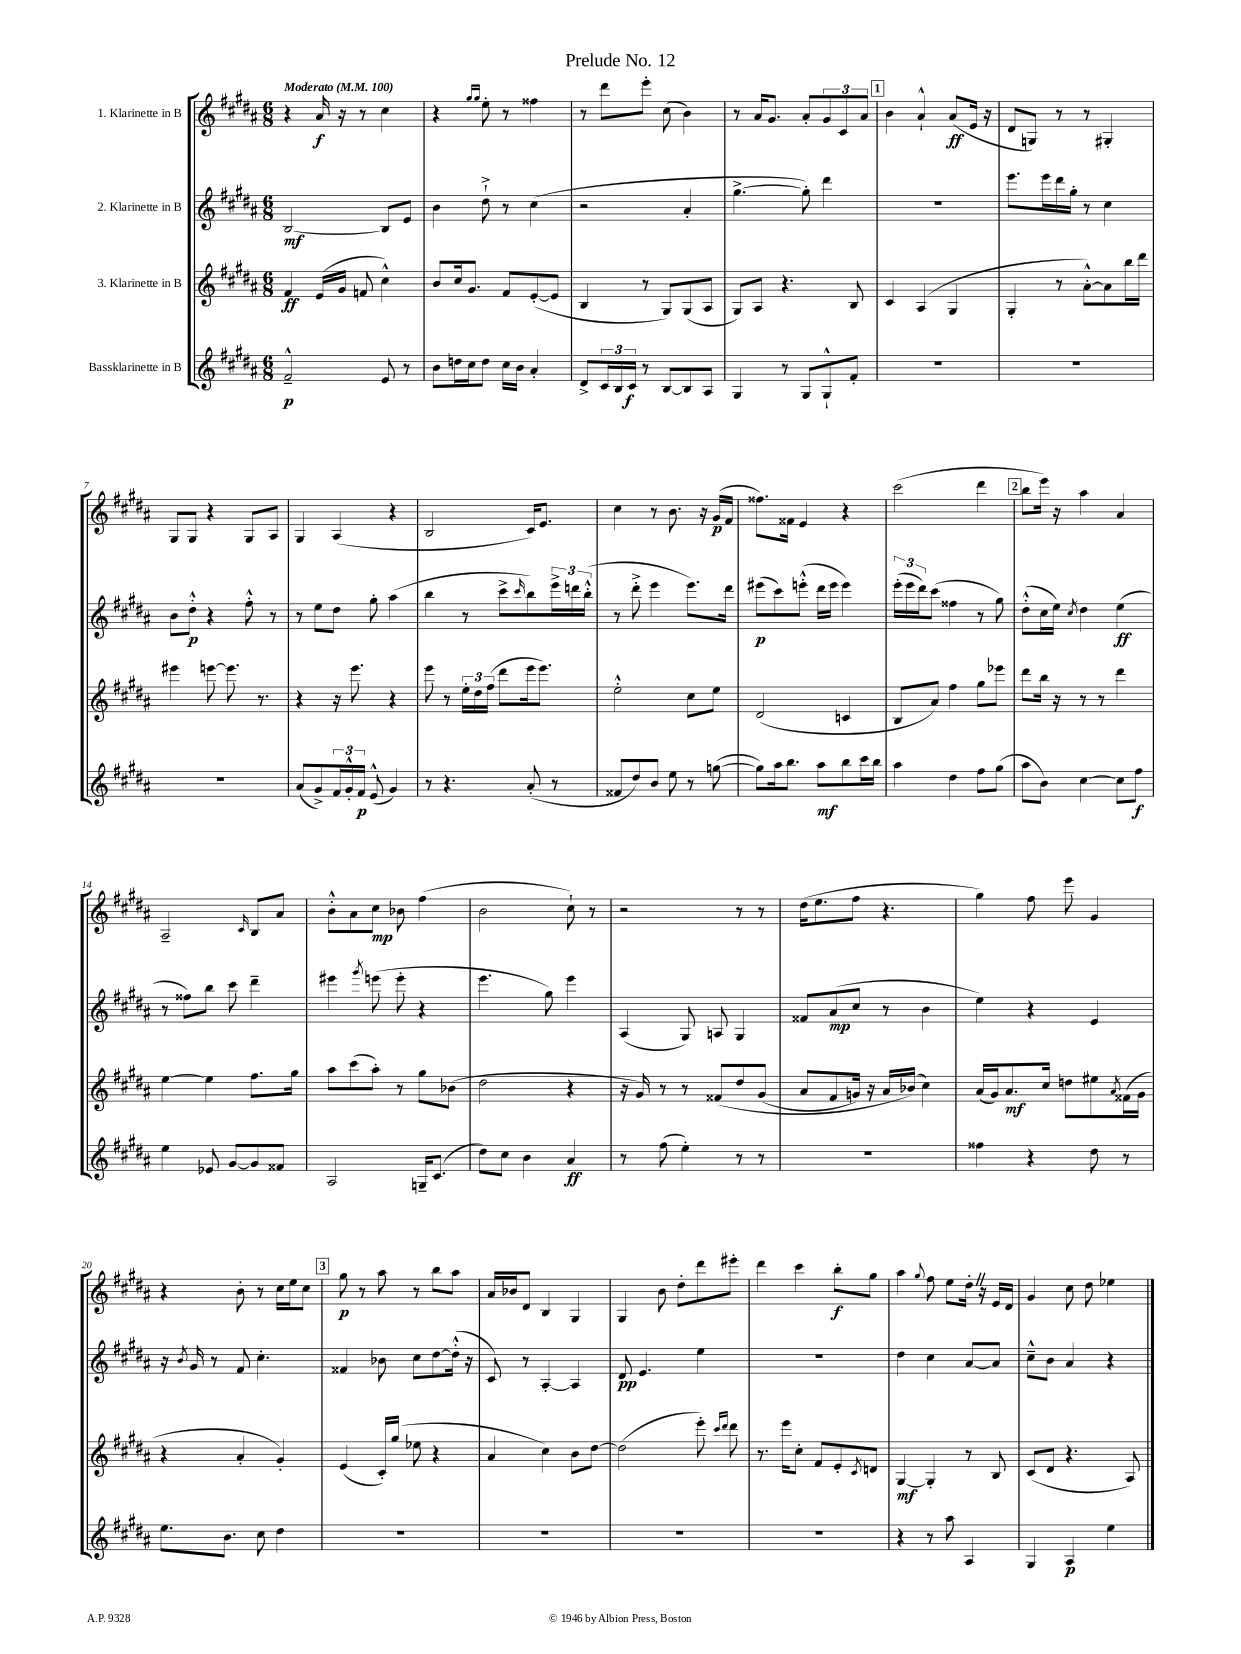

**kern	**kern	**kern	**kern
*staff4	*staff3	*staff2	*staff1
*clefG2	*clefG2	*clefG2	*clefG2
*k[f#c#g#d#a#]	*k[f#c#g#d#a#]	*k[f#c#g#d#a#]	*k[f#c#g#d#a#]
*M6/8	*M6/8	*M6/8	*M6/8
*MM100	*MM100	*MM100	*MM100
2f#~^^/	4f#/	[2B/	4r
.	(16e/LL	.	16a#/
.	16g#/JJ	.	16r
.	8f/	.	8r
8e/	4cc#^^\)	8B/]L	4cc#\
8r	.	8e/J	.
=	=	=	=
8b\L	8b/L	4b\	4r
16dd\L	16cc#/k	.	.
16cc#\J	8.g#/J	.	.
.	.	.	16qqgg#/LL
.	.	.	16qqgg#/JJ
8dd\J	.	8dd#`^\	8ee'\
16cc#\LL	8f#/L	8r	8r
16b\JJ	.	.	.
4a#'/	([8e'/	(4cc#\	4ff##\
.	8e/]J	.	.
=	=	=	=
8d#^/L	4B/	2r	8r
24c#/L	.	.	8ddd#\L
24B/	.	.	.
24c#/JJ	.	.	.
8r	8r	.	8eee'\J
[8B/L	8G#/L)	.	(8cc#\
8B/]	(8G#/	4a#'/	4b\)
8A#/J	8A#/J	.	.
=	=	=	=
4G#/	8G#/L)	[4.gg#^\	8r
.	8A#/J	.	16a#/LK
.	.	.	8.g#/J
8r	4.r	.	.
8G#/L	.	8gg#'\])	8a#'/L
8G#`^^/	.	4ddd#\	12g#/
.	.	.	12c#/
8f#'/J	8B/	.	.
.	.	.	12a#/J
=	=	=	=
2.r	4c#/	2.r	4b\
.	(4A#/	.	4a#`^^/
.	4G#/	.	(8a#/L
.	.	.	16e/Jk
.	.	.	16r
=	=	=	=
2.r	4G#'/	8.eee\L	8d#/L
.	.	.	8G/J)
.	.	16eee\L	.
.	8r	16ddd#\	8r
.	.	16gg#'\JJ	.
.	[8a#'^^\L)	8r	8r
.	8a#\]	4cc#\	4G#'/
.	16bb\L	.	.
.	16ddd#\JJ	.	.
=	=	=	=
2.r	4eee#\	8b\L	8G#/L
.	.	8dd#'^^\J	8G#/J
.	[8eee\	4r	4r
.	8.eee\]	.	.
.	.	8ff#'^^\	8G#/L
.	8.r	.	.
.	.	8r	8A#/J
=	=	=	=
(8a#/L	4r	8r	4G#/
8g#^/)	.	8ee\L	.
24f#/L	16r	8dd#\J	(4A#/
24g#'^^/	.	.	.
.	8.eee\	.	.
24f#/JJ	.	.	.
(8e^^/	.	8gg#'\	.
4g#/)	4r	(4aa#\	4r
=	=	=	=
8r	8eee\	4bb\	2B/
4.r	8r	.	.
.	24ee'\LL	8r	.
.	24dd#\	.	.
.	(24ff#\JJ	.	.
.	8ddd#\L	8ccc#^\L	.
.	.	16qqccc#/	.
(8a#'/	16eee\k	8bb\)	16c#/LK)
.	8.eee\J)	.	8.e/J
8r	.	24eee^\L	.
.	.	24ddd\	.
.	.	(24bb'^^\JJ	.
=	=	=	=
8f##/L	2ee'^^\	8r	4cc#\
8dd#/)	.	8ddd#'^\	.
8b/J	.	4eee\	8r
8ee\	.	.	8.b\
8r	8cc#\L	8.eee\L)	.
.	.	.	16r
([8gg\	8ee\J	.	(16g#/LL
.	.	16ddd#\Jk	16f#/JJ
=	=	=	=
8gg\]L)	(2d#/	(8eee#\L	8.ff##\L)
16aa#\k	.	8ccc#\)	.
8.bb\J	.	.	16f##\Jk
.	.	(8eee'^^\J	4e/
8aa#\L	.	16ddd#\LL	.
.	.	16eee\JJ	.
8bb\	4c/	4eee\)	4r
16ccc#\L	.	.	.
16bb\JJ	.	.	.
=	=	=	=
4aa#\	8B/L	(24eee'\LL	(2ccc#\
.	.	24eee\	.
.	.	24ddd#\J)	.
.	8a#/J)	(8ccc#\J	.
4dd#\	4ff#\	4ff##\	.
8ff#\L	8gg#\L	8r	4ddd#\
(8gg#\J	8eee-\J	8gg#\)	.
=	=	=	=
8aa#\L	8ddd#\L	(8dd#'^^\L	8bb\L
8b\J)	16bb\Jk	16cc#\L	16eee\Jk)
.	16r	16ee\JJ)	16r
.	.	8qcc#/	.
[4cc#\	8r	4dd#\	4aa#\
.	8r	.	.
8cc#\]L	4ddd#\	(4ee\	4a#/
8ff#\J	.	.	.
=	=	=	=
4ee\	[4ee\	8r	2A#~/
.	.	8ff##\L)	.
8e-/	4ee\]	8bb\J	.
[8g#/L	.	8ccc#\	.
.	.	.	16qqc#/
8g#/]	8.ff#\L	4ddd#~\	8B/L
8f##/J	.	.	8a#/J
.	16gg#\Jk	.	.
=	=	=	=
2A#/	8aa#\L	4eee#\	8b'^^\L
.	(8ccc#\	.	8a#\
.	.	8qggg#/	.
.	8aa#'\J)	(8eee\	8cc#\J
.	8r	8eee'\	8b-\
16G~/LK	8gg#\L	4r	(4ff#\
(8.c#/J	.	.	.
.	(8b-\J	.	.
=	=	=	=
8dd#\L)	2dd#\	4.eee\	2b\
8cc#\J	.	.	.
4b\	.	.	.
.	.	8gg#\)	.
4a#/	4r	4eee\	8cc#`\)
.	.	.	8r
=	=	=	=
8r	16r	(4A#/	2r
.	16g#/)	.	.
(8ff#\	8r	.	.
4ee'\)	8r	8G#/)	.
.	&(8f##/L	8A/	.
8r	8dd#/	4G#/	8r
8r	(8g#/J	.	8r
=	=	=	=
2.r	8a#/L	8f##/L	(16dd#\LK
.	.	.	8.ee\
.	8f#/	(8a#/	.
.	16g/Jk)	8cc#/J	8ff#\J
.	16r	.	.
.	16a#/LL	8r	4.r
.	(16b-/JJ&)	.	.
.	4cc#\)	4b\	.
=	=	=	=
4ff##\	(16a#/LL	4ee\)	4gg#\)
.	16g#/J)	.	.
.	8.a#/	.	.
4r	.	4r	8ff#\
.	16cc#/Jk	.	.
.	8dd\L	.	8eee\
8dd#\	8ee#\	4e/	4g#/
.	8qa#/	.	.
8r	(16f##\L	.	.
.	16g#\JJ	.	.
=	=	=	=
8.ee\L	4r	16r	4r
.	.	8qb/	.
.	.	16g#/	.
.	.	8r	.
8.b\J	.	.	.
.	4a#'/	8f#/	8b'\
8cc#\	.	4.cc#'\	8r
4dd#\	4g#'/)	.	16cc#\LL
.	.	.	16ee\J
.	.	.	8cc#\J
=	=	=	=
2.r	(4e/	4f##/	8gg#\
.	.	.	8r
.	16c#'/LL)	8b-\	8aa#\
.	(16gg#/JJ	.	.
.	8ee-\	8cc#\L	8r
.	4r	[8dd#\	8bb\L
.	.	(16dd#'^^\]Jk	8aa#\J
.	.	16r	.
=	=	=	=
2.r	4a#/	8c#/)	16a#/LL
.	.	.	16b-/J
.	.	8r	8d#/J
.	4cc#\)	[4A#'/	4B/
.	8b\L	4A#/]	4G#/
.	[8dd#\J	.	.
=	=	=	=
2.r	(2dd#\]	8d#/	4G#/
.	.	4.e/	.
.	.	.	8b\
.	.	.	8dd#'\L
.	8eee'\)	4ee\	8ddd#\
.	16qqccc#/LL	.	.
.	16qqddd#/JJ	.	.
.	8ddd#\	.	8eee#'\J
=	=	=	=
2.r	8.r	2.r	4ddd#\
.	16eee\LK	.	.
.	8cc#'\J	.	4ccc#\
.	8f#/L	.	.
.	8e'/	.	8bb'\L
.	8qc#/	.	.
.	8d/J	.	8gg#\J
=	=	=	=
4r	[4G#/	4dd#\	4aa#\
.	.	.	8qqgg#/
8r	4G#'/]	4cc#\	8ff#\
8aa#\	.	.	8ee\L
4A#/	8r	[8a#/L	16dd#'\Jk
.	.	.	16r
.	8B/	8a#/]J	16e/LL
.	.	.	16d#/JJ
=	=	=	=
4G#/	(8c#/L	8cc#~^^\L	4g#/
.	8d#/J	8b\J	.
4A#/	4.r	4a#/	8cc#\
.	.	.	8dd#\
4ee\	.	4r	4ee-\
.	8A#/)	.	.
==	==	==	==
*-	*-	*-	*-
